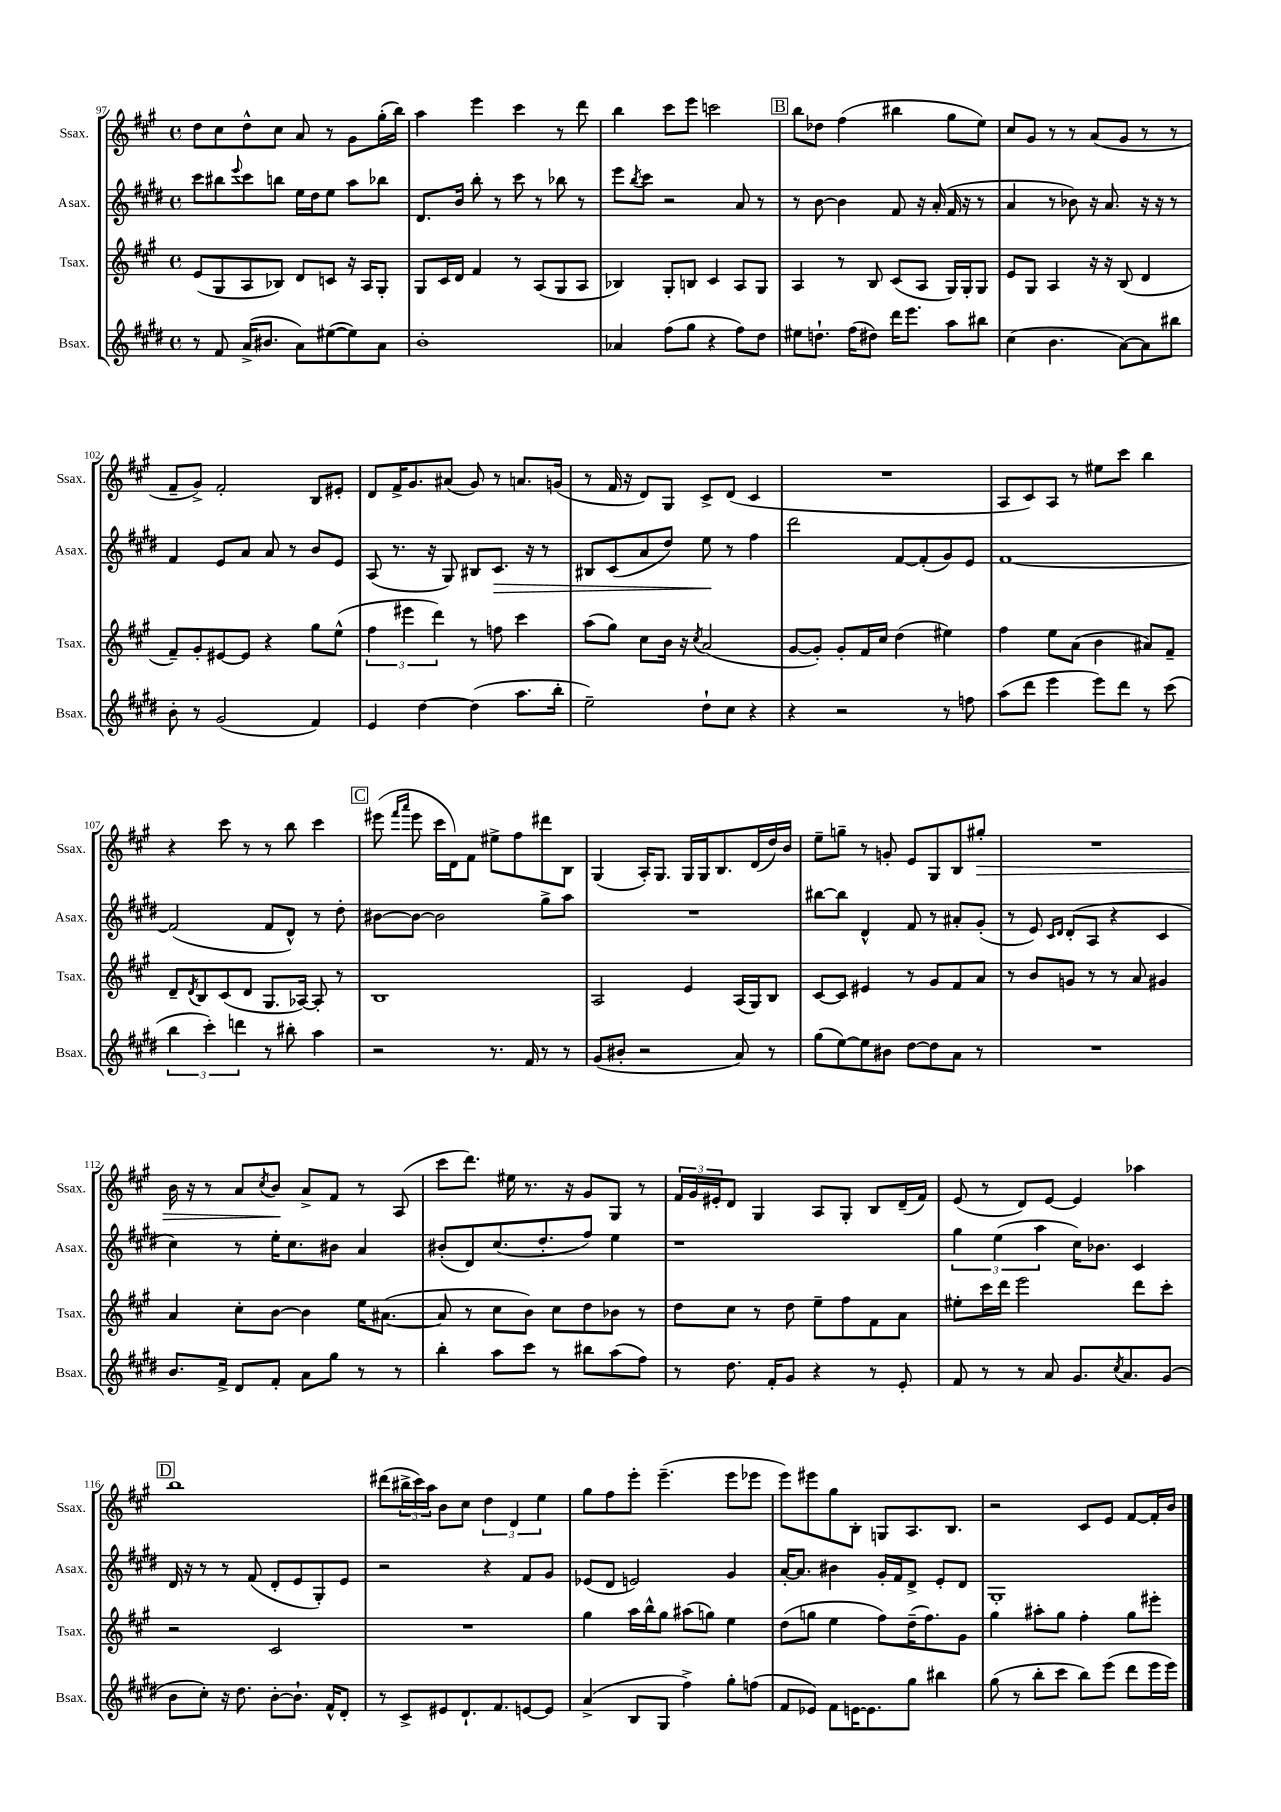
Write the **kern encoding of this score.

**kern	**kern	**kern	**dynam	**kern	**dynam
*part4	*part3	*part2	*part2	*part1	*part1
*staff4	*staff3	*staff2	*staff2	*staff1	*staff1
*I"Bsax.	*I"Tsax.	*I"Asax.	*	*I"Ssax.	*
*I'Bsax.	*I'Tsax.	*I'Asax.	*	*I'Ssax.	*
*clefG2	*clefG2	*clefG2	*	*clefG2	*
*k[f#c#g#d#]	*k[f#c#g#]	*k[f#c#g#d#]	*	*k[f#c#g#]	*
*M4/4	*M4/4	*M4/4	*	*M4/4	*
*met(c)	*met(c)	*met(c)	*	*met(c)	*
=97	=97	=97	=97	=97	=97
8r	(8e/L	8ccc#\L	.	8dd\L	.
8f#/	8G#/	8bb#X\	.	8cc#\	.
.	.	8qqeee/	.	.	.
(16a^/KL	8A/	8ccc#\	.	8dd^^\	.
8.b#X/J	.	.	.	.	.
.	8B-X/J)	8bbn\J	.	8cc#\J	.
8a\L)	8d/L	16ee\LL	.	8a/	.
.	.	16dd#\J	.	.	.
([8ee#X\	8cn/J	8ee\J	.	8r	.
8ee#\])	16r	8aa\L	.	8g#\L	.
.	16A/KL	.	.	.	.
8a\J	8G#'/J	8bb-X\J	.	(16gg#'\L	.
.	.	.	.	16bb\JJ)	.
=98	=98	=98	=98	=98	=98
1b'	8G#/L	8.d#/L	.	4aa\	.
.	16c#/L	.	.	.	.
.	16d/JJ	16b/Jk	.	.	.
.	4f#/	8bb'\	.	4eee\	.
.	.	8r	.	.	.
.	8r	8ccc#\	.	4ccc#\	.
.	(8A/L	8r	.	.	.
.	8G#/	8bb-X\	.	8r	.
.	8A/J	8r	.	8ddd\	.
=99	=99	=99	=99	=99	=99
4a-X/	4B-X/)	8eee\L	.	4bb\	.
.	.	8qbb/	.	.	.
.	.	8ccc#\J	.	.	.
(8ff#\L	8G#'/L	2r	.	8ccc#\L	.
8gg#\J	8Bn/J	.	.	8eee\J	.
4r	4c#/	.	.	2cccn\	.
8ff#\L)	8A/L	8a/	.	.	.
8dd#\J	8G#/J	8r	.	.	.
!!LO:REH:place=s1:t=B
=100	=100	=100	=100	=100	=100
8ee#X\L	4A/	8r	.	8bb\L	.
8.ddn`\J	.	[8b\	.	8dd-X\J	.
.	8r	4b\]	.	(4ff#\	.
(16ff#\KL	.	.	.	.	.
8dd#X\J)	8B/	.	.	.	.
16ddd#\KL	(8c#/L	8f#/	.	4bb#X\	.
8.eee\J	.	.	.	.	.
.	8A/J	16r	.	.	.
.	.	(16a'/	.	.	.
8aa\L	16G#/LL)	16f#/	.	8gg#\L	.
.	16G#'/J	16r	.	.	.
8bb#X\J	8G#/J	8r	.	8ee\J)	.
=101	=101	=101	=101	=101	=101
(4cc#\	8e/L	4a/	.	8cc#/L	.
.	8G#/J	.	.	8g#/J	.
4.b\	4A/	8r	.	8r	.
.	.	8b-X\)	.	8r	.
.	16r	16r	.	(8a/L	.
.	16r	8.a/	.	.	.
[8a\L)	(8B/	.	.	8g#/J	.
8a\]	4d/	16r	.	8r	.
.	.	16r	.	.	.
8bb#X\J	.	8r	.	8r	.
!!LO:LB:g=z
=102	=102	=102	=102	=102	=102
8b'\	8f#~/L)	4f#/	.	8f#~/L	.
8r	8g#'/	.	.	8g#^/J)	.
(2g#/	[8e#X/	8e/L	.	2f#'/	.
.	8e#/J]	8a/J	.	.	.
.	4r	8a/	.	.	.
.	.	8r	.	.	.
4f#/)	8gg#\L	8b/L	.	8B/L	.
.	(8ee^^\J	8e/J	.	8e#X'/J	.
=103	=103	=103	=103	=103	=103
4e/	6ff#\	(8A/	.	8d/L	.
.	.	8.r	.	16f#^/K	.
.	6eee#X\	.	.	.	.
.	.	.	.	8.g#/	.
[4dd#\	.	.	.	.	.
.	.	16r	.	.	.
.	6ddd\)	.	.	.	.
.	.	8G#/)	.	(8a#X/J	.
(4dd#\]	8r	8B#X/L	.	8g#/)	.
!	!	!	!LO:HP:b	!	!
.	8ffn\	8.c#/J	>	8r	.
8.aa\L	4ccc#\	.	.	8.an/L	.
.	.	16r	.	.	.
.	.	8r	.	.	.
16bb'\Jk	.	.	.	(16gn/Jk	.
=104	=104	=104	=104	=104	=104
2ee~\)	(8aa\L	8B#X/L	.	8r	.
.	8gg#\J)	(8c#/	.	16f#/	.
.	.	.	.	16r	.
.	8cc#\L	8a/	.	8d/L)	.
.	16b\Jk	8dd#/J)	.	8G#/J	.
.	16r	.	.	.	.
.	8qcc#/	.	.	.	.
8dd#`\L	(2a/	8ee\	.	8c#^/L	.
8cc#\J	.	8r	]	(8d/J	.
4r	.	4ff#\	.	4c#/	.
=105	=105	=105	=105	=105	=105
4r	[8g#/L	2ddd#\	.	1r	.
.	8g#'/J])	.	.	.	.
2r	8g#'/L	.	.	.	.
.	16f#/L	.	.	.	.
.	16cc#/JJ	.	.	.	.
.	(4dd\	[8f#/L	.	.	.
.	.	(8f#'/]	.	.	.
8r	4ee#X\)	8g#/)	.	.	.
8ffn\	.	8e/J	.	.	.
=106	=106	=106	=106	=106	=106
(8aa\L	4ff#\	[1f#	.	8A/L	.
8ddd#\J	.	.	.	8c#/)	.
4eee\	8ee\L	.	.	8A/J	.
.	(8a\J	.	.	8r	.
8eee\L)	4b\	.	.	8ee#X\L	.
8ddd#\J	.	.	.	8ccc#\J	.
8r	8a#X/L)	.	.	4bb\	.
(8ccc#\	8f#~/J	.	.	.	.
!!LO:LB:g=z
=107	=107	=107	=107	=107	=107
6bb\	8d~/L	(2f#/]	.	4r	.
.	8qd/	.	.	.	.
.	8B/	.	.	.	.
6ccc#'\)	.	.	.	.	.
.	(8c#/	.	.	8ccc#\	.
6dddn\	.	.	.	.	.
.	8d/J	.	.	8r	.
8r	8.G#/L	8f#/L	.	8r	.
8bb#X'\	.	8d#^^/J)	.	8bb\	.
.	[16A-X/Jk)	.	.	.	.
4aa\	8A-'/]	8r	.	4ccc#\	.
.	8r	8dd#'\	.	.	.
!!LO:REH:place=s1:t=C
=108	=108	=108	=108	=108	=108
2r	1B	[8b#X\L	.	(8eee#X\	.
.	.	.	.	16qqfff#/LL	.
.	.	.	.	16qqaaa/JJ	.
.	.	8b#\J_	.	8eee#\	.
.	.	2b#\]	.	16ccc#\LL	.
.	.	.	.	16d\J)	.
.	.	.	.	8f#\J	.
8.r	.	.	.	8ee#X^\L	.
.	.	.	.	8ff#\	.
16f#/	.	.	.	.	.
8r	.	8gg#^\L	.	8ddd#X\	.
8r	.	8aa\J	.	8B\J	.
=109	=109	=109	=109	=109	=109
(8g#/L	2A/	1r	.	(4G#/	.
8b#X'/J	.	.	.	.	.
2r	.	.	.	16A'/KL)	.
.	.	.	.	8.G#/J	.
.	4e/	.	.	16G#/LL	.
.	.	.	.	16G#/J	.
.	.	.	.	8.B/	.
8a/)	(16A/LL	.	.	.	.
.	16G#/J)	.	.	(16d/L	.
8r	8B/J	.	.	16dd/)	.
.	.	.	.	16b/JJ	.
=110	=110	=110	=110	=110	=110
(8gg#\L	[8c#/L	[8bb#X\L	.	8ee~\L	.
[8ee\)	8c#/J]	8bb#\J]	.	8ggn~\J	.
8ee\]	4e#X/	4d#^^/	.	8r	.
8b#X\J	.	.	.	8gn'/	.
[8dd#\L	8r	8f#/	.	8e/L	.
8dd#\]	8g#/L	8r	.	8G#/	.
8a\J	8f#/	8a#X'/L	.	8B/	.
!	!	!	!	!	!LO:HP:b
8r	8a/J	(8g#'/J	.	8gg#X'/J	>
=111	=111	=111	=111	=111	=111
1r	8r	8r	.	1r	.
.	8b/L	8e/)	.	.	.
.	.	16qqc#/LL	.	.	.
.	.	16qqd#/JJ	.	.	.
.	8gn/J	(8d#'/L	.	.	.
.	8r	8A/J	.	.	.
.	8r	4r	.	.	.
.	8a/	.	.	.	.
.	4g#X/	4c#/	.	.	.
!!LO:LB:g=z
=112	=112	=112	=112	=112	=112
8.b/L	4a/	4cc#\)	.	16b\	.
.	.	.	.	16r	.
.	.	.	.	8r	.
16f#^/Jk	.	.	.	.	.
8d#/L	8cc#'\L	8r	.	8a/L	.
.	.	.	.	8qcc#/	.
8f#'/J	[8b\J	16ee'\KL	.	8b/J	.
.	.	8.cc#\	.	.	.
8a\L	4b\]	.	.	8a^/L	]
8gg#\J	.	8b#X\J	.	8f#/J	.
8r	16ee\KL	4a/	.	8r	.
.	([8.a#X\J	.	.	.	.
8r	.	.	.	(8A/	.
=113	=113	=113	=113	=113	=113
4bb'\	8a#/]	(8b#X'/L	.	8ccc#\L	.
.	8r	8d#/)	.	8.ddd\J)	.
8aa\L	8cc#\L	(8.cc#/	.	.	.
.	.	.	.	16ee#X\	.
8ccc#\J	8b\J)	.	.	8.r	.
.	.	8.dd#'/	.	.	.
8r	8cc#\L	.	.	.	.
.	.	.	.	16r	.
8bb#X\L	8dd\	8ff#/J)	.	8g#/L	.
(8aa\	8b-X\J	4ee\	.	8G#/J	.
8ff#\J)	8r	.	.	8r	.
=114	=114	=114	=114	=114	=114
8r	8dd\L	1r	.	24f#/LL	.
.	.	.	.	24g#/	.
.	.	.	.	24e#X'/J	.
8.dd#\	8cc#\J	.	.	8d/J	.
.	8r	.	.	4G#/	.
16f#'/KL	.	.	.	.	.
8g#/J	8dd\	.	.	.	.
4r	8ee~\L	.	.	8A/L	.
.	8ff#\	.	.	8G#'/J	.
8r	8f#\	.	.	8B/L	.
8e'/	8a\J	.	.	(16d~/L	.
.	.	.	.	16f#/JJ)	.
=115	=115	=115	=115	=115	=115
8f#/	8ee#X'\L	6gg#\	.	(8e/	.
8r	16ccc#\L	.	.	8r	.
.	.	(6ee\	.	.	.
.	16ddd\JJ	.	.	.	.
8r	2eee\	.	.	8d/L)	.
.	.	6aa\	.	.	.
8a/	.	.	.	[8e/J	.
8.g#/L	.	16cc#\KL)	.	4e/]	.
.	.	8.b-X\J	.	.	.
8qcc#/	.	.	.	.	.
8.a/	.	.	.	.	.
.	8ddd\L	4c#/	.	4aa-X\	.
(8g#/J	8ccc#'\J	.	.	.	.
!!LO:LB:g=z
!!LO:REH:place=s1:t=D
=116	=116	=116	=116	=116	=116
8b\L	2r	16d#/	.	1bb	.
.	.	16r	.	.	.
8cc#'\J)	.	8r	.	.	.
16r	.	8r	.	.	.
8.dd#\	.	.	.	.	.
.	.	(8f#/	.	.	.
[8b'\L	2c#/	8d#'/L	.	.	.
8.b`\J]	.	8e/	.	.	.
.	.	8G#'/)	.	.	.
16f#^^/KL	.	.	.	.	.
8d#'/J	.	8e/J	.	.	.
=117	=117	=117	=117	=117	=117
8r	1r	2r	.	(8ddd#X\L	.
8c#^/L	.	.	.	24bb#X^\L	.
.	.	.	.	24ccc#\)	.
.	.	.	.	24aa\JJ	.
8e#X/	.	.	.	8b\L	.
8.d#`/	.	.	.	8cc#\J	.
.	.	4r	.	6dd\	.
8.f#/	.	.	.	.	.
.	.	.	.	6d/	.
[8en/	.	8f#/L	.	.	.
.	.	.	.	6ee\	.
8e/J]	.	8g#/J	.	.	.
=118	=118	=118	=118	=118	=118
(4a^/	4gg#\	(8e-X/L	.	8gg#\L	.
.	.	8d#/J	.	8ff#\	.
8B/L	16aa\LL	2en/)	.	8eee'\J	.
.	16bb^^\J	.	.	.	.
8G#/J	8gg#\J	.	.	(4.eee~\	.
4ff#^\)	(8aa#X\L	.	.	.	.
.	8ggn\J)	.	.	.	.
8gg#'\L	4ee\	4g#/	.	8eee\L	.
(8ffn\J	.	.	.	8eee-X\J	.
=119	=119	=119	=119	=119	=119
8f#/L	(8dd\L	[16a'/KL	.	8eee\L)	.
.	.	8.a/J]	.	.	.
8e-X/J)	8ggn\J	.	.	8eee#X\	.
8f#\L	4ee\	4b#X\	.	8gg#\	.
[16en\K	.	.	.	8B'\J	.
8.e\]	.	.	.	.	.
.	8ff#\L)	16g#'/LL	.	8Gn/L	.
.	.	16f#/J	.	.	.
8gg#\J	(16dd~\K	8d#^/J	.	8.A/	.
.	8.ff#\)	.	.	.	.
4bb#X\	.	8e'/L	.	.	.
.	.	.	.	8.B/J	.
.	8g#\J	8d#/J	.	.	.
=120	=120	=120	=120	=120	=120
(8gg#\	4gg#\	1G#'	.	2r	.
8r	.	.	.	.	.
8bb'\L	8aa#X'\L	.	.	.	.
8ccc#\J	8gg#\J	.	.	.	.
8bb\L)	4ff#'\	.	.	8c#/L	.
(8eee\J	.	.	.	8e/J	.
8ddd#\L	8gg#\L	.	.	[8f#/L	.
16eee\L	8eee#X'\J	.	.	16f#'/L]	.
16eee\JJ)	.	.	.	16b/JJ	.
==	==	==	==	==	==
*-	*-	*-	*-	*-	*-
